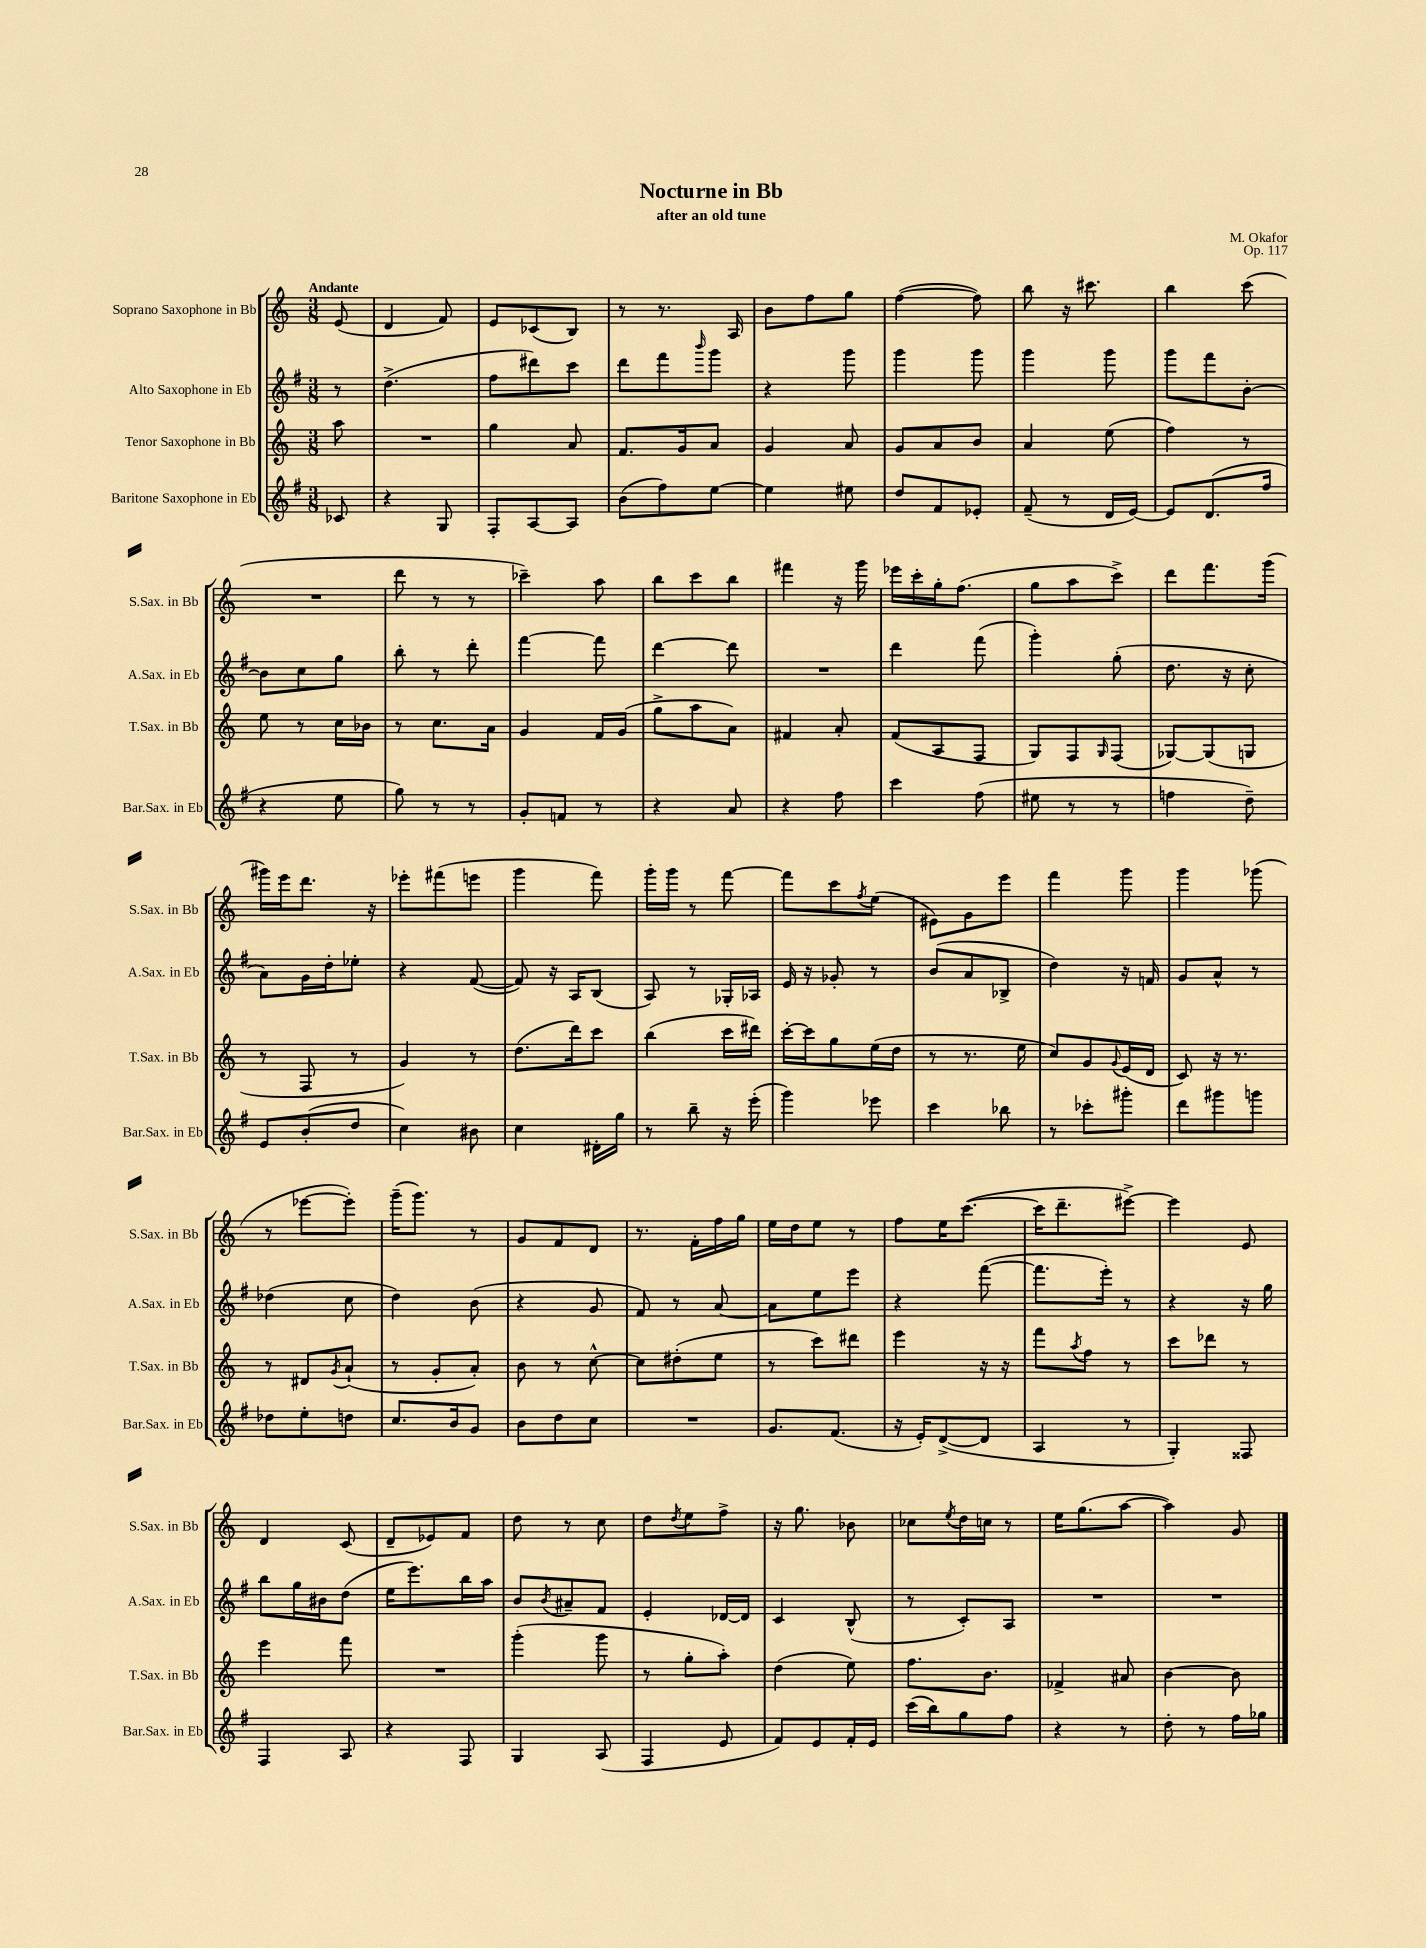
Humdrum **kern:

**kern	**kern	**kern	**kern
*part4	*part3	*part2	*part1
*staff4	*staff3	*staff2	*staff1
*I"Baritone Saxophone in Eb	*I"Tenor Saxophone in Bb	*I"Alto Saxophone in Eb	*I"Soprano Saxophone in Bb
*I'Bar.Sax. in Eb	*I'T.Sax. in Bb	*I'A.Sax. in Eb	*I'S.Sax. in Bb
*clefG2	*clefG2	*clefG2	*clefG2
*k[f#]	*k[]	*k[f#]	*k[]
*M3/8	*M3/8	*M3/8	*M3/8
=	=	=	=
!	!	!	!LO:TX:a:B:t=Andante
8c-X/	8aa\	8r	(8e/
=1	=1	=1	=1
4r	4.r	(4.dd^\	4d/
8G/	.	.	8f/)
=2	=2	=2	=2
8F#'/L	4gg\	8ff#\L	8e/L
[8A/	.	8ddd#X\)	(8c-X/
8A/J]	8a/	8ccc\J	8B/J)
=3	=3	=3	=3
(8b\L	8.f/L	8ddd\L	8r
8ff#\)	.	8fff#\	8.r
.	16g/k	.	.
.	.	16qqbbb/	.
[8ee\J	8a/J	8ggg\J	.
.	.	.	16A/
=4	=4	=4	=4
4ee\]	4g/	4r	8b\L
.	.	.	8ff\
8ee#X\	8a/	8ggg\	8gg\J
=5	=5	=5	=5
8dd/L	8g/L	4ggg\	([4ff\
8f#/	8a/	.	.
8e-X'/J	8b/J	8ggg\	8ff\])
=6	=6	=6	=6
(8f#~/	4a/	4ggg\	8bb\
8r	.	.	16r
.	.	.	8.ccc#X\
16d/LL	(8ee\	8ggg\	.
[16e/JJ)	.	.	.
=7	=7	=7	=7
8e/L]	4ff\)	8ggg\L	4bb\
(8.d/	.	8fff#\	.
.	8r	[8b'\J	(8ccc\
16ff#/Jk	.	.	.
!!LO:LB:g=z
=8	=8	=8	=8
4r	8ee\	8b\L]	4.r
.	8r	8cc\	.
8ee\	16cc\LL	8gg\J	.
.	16b-X\JJ	.	.
=9	=9	=9	=9
8gg\)	8r	8bb'\	8ddd\
8r	8.cc\L	8r	8r
8r	.	8ddd'\	8r
.	16a\Jk	.	.
=10	=10	=10	=10
8g'/L	4g/	[4fff#\	4ccc-X~\)
8fn/J	.	.	.
8r	16f/LL	8fff#\]	8aa\
.	(16g/JJ	.	.
=11	=11	=11	=11
4r	8gg^\L	[4ddd\	8bb\L
.	8aa\	.	8ccc\
8a/	8a\J)	8ddd\]	8bb\J
=12	=12	=12	=12
4r	4f#X/	4.r	4fff#X\
8ff#\	8a'/	.	16r
.	.	.	16ggg\
=13	=13	=13	=13
4ccc\	(8f/L	4ddd\	16eee-X\LL
.	.	.	16ccc'\
.	8A/	.	16gg'\J
.	.	.	(8.ff\J
(8ff#\	8F/J	(8fff#\	.
=14	=14	=14	=14
8ee#X\	8G/L)	4ggg'\)	8gg\L
8r	8F/	.	8aa\
.	16qqG/	.	.
8r	(8F/J	(8gg'\	8ccc^\J)
=15	=15	=15	=15
4ffn\	[8G-X/L)	8.dd\	8ddd\L
.	(8G-/]	.	8.fff\
.	.	16r	.
8dd~\)	8Gn/J	8cc'\	.
.	.	.	(16ggg\Jk
!!LO:LB:g=z
=16	=16	=16	=16
8e/L	8r	8a\L)	16ggg#X\LL)
.	.	.	16eee\J
(8b'/	8F/	16g\L	8.ddd\J
.	.	16dd'\J	.
8dd/J	8r	8ee-X'\J	.
.	.	.	16r
=17	=17	=17	=17
4cc\)	4g/)	4r	8eee-X'\L
.	.	.	(8fff#X\
8b#X\	8r	([8f#/	8eeen\J
=18	=18	=18	=18
4cc\	(8.dd\L	8f#/])	4ggg\
.	.	16r	.
.	16ddd\k)	16A/KL	.
16d#X'\LL	8ccc\J	(8B/J	8fff\)
16gg\JJ	.	.	.
=19	=19	=19	=19
8r	(4bb\	8A/)	16ggg'\LL
.	.	.	16ggg\JJ
8bb~\	.	8r	8r
16r	16ccc\LL	16G-X'/LL	[8fff\
(16eee'\	16ddd#X\JJ)	16A-X/JJ	.
=20	=20	=20	=20
4ggg\)	[16ccc'\LL	16e/	8fff\L]
.	16ccc\J]	16r	.
.	8gg\	8g-X'/	8ccc\
.	.	.	8qff/
8eee-X\	(16ee\L	8r	(8ee\J
.	16dd\JJ	.	.
=21	=21	=21	=21
4ccc\	8r	(8b/L	8e#X\L)
.	8.r	8a/	8g\
8bb-X\	.	8B-X^/J	8eee\J
.	16ee\	.	.
=22	=22	=22	=22
8r	8cc/L)	4dd\)	4fff\
8ccc-X'\L	8g/	.	.
.	8qqg/	.	.
8ggg#X'\J	(16e/L	16r	8ggg\
.	16d/JJ	16fn/	.
=23	=23	=23	=23
8ddd\L	8c/)	8g/L	4ggg\
8ggg#X\	16r	8a^^/J	.
.	8.r	.	.
8gggn\J	.	8r	(8ggg-X\
!!LO:LB:g=z
=24	=24	=24	=24
8dd-X\L	8r	(4dd-X\	8r
8ee'\	8d#X/L	.	[8eee-X\L
.	8qg/	.	.
8ddn\J	(8a`/J	8cc\	8eee-'\J])
=25	=25	=25	=25
8.cc/L	8r	4dd\)	(16ggg~\KL
.	.	.	8.ggg\J)
.	8g'/L	.	.
16b/k	.	.	.
8g/J	8a'/J)	(8b\	8r
=26	=26	=26	=26
8b\L	8b\	4r	8g/L
8dd\	8r	.	8f/
8cc\J	[8cc^^\	8g/	8d/J
=27	=27	=27	=27
4.r	8cc\L]	8f#/)	8.r
.	(8dd#X'\	8r	.
.	.	.	16f'\LL
.	8ee\J	[8a/	16ff\
.	.	.	16gg\JJ
=28	=28	=28	=28
8.g/L	8r	8a\L]	16ee\LL
.	.	.	16dd\J
.	8ccc\L)	8ee\	8ee\J
(8.f#/J	.	.	.
.	8ddd#X\J	8eee\J	8r
=29	=29	=29	=29
16r	4eee\	4r	8ff\L
16e'/KL)	.	.	.
([8d^/	.	.	16ee\K
.	.	.	([8.ccc\J
8d/J]	16r	([8fff#\	.
.	16r	.	.
=30	=30	=30	=30
4A/	8fff\L	8.fff#\L]	16ccc\KL]
.	.	.	8.ddd~\
.	8qaa/	.	.
.	8ff\J	.	.
.	.	16eee'\Jk)	.
8r	8r	8r	[8eee#X^\J)
=31	=31	=31	=31
4G'/)	8ccc\L	4r	4eee#\]
.	8ddd-X\J	.	.
8F##X/	8r	16r	8e/
.	.	16gg\	.
!!LO:LB:g=z
=32	=32	=32	=32
4F#/	4eee\	8bb\L	4d/
.	.	16gg\L	.
.	.	16b#X\J	.
8A/	8fff\	(8dd\J	(8c/
=33	=33	=33	=33
4r	4.r	16ee\KL	8d~/L
.	.	8.eee\)	.
.	.	.	8e-X/)
8F#/	.	16bb\L	8f/J
.	.	16aa\JJ	.
=34	=34	=34	=34
4G/	(4ggg'\	8b/L	8dd\
.	.	8qb/	.
.	.	8a#X~/	8r
(8A/	8ggg\	8f#/J	8cc\
=35	=35	=35	=35
4F#/	8r	4e'/	8dd\L
.	.	.	8qdd/
.	8gg'\L	.	8ee\
8e/	8aa'\J)	[16d-X/LL	8ff^\J
.	.	16d-/JJ]	.
=36	=36	=36	=36
8f#/L)	(4dd\	4c/	16r
.	.	.	8.gg\
8e/	.	.	.
16f#'/L	8ee\)	(8B^^/	8b-X\
16e/JJ	.	.	.
=37	=37	=37	=37
(16ccc\LL	8.ff\L	8r	8cc-X\L
16bb\J)	.	.	.
.	.	.	8qee/
8gg\	.	8c'/L)	16dd\L
.	8.b\J	.	16ccn\JJ
8ff#\J	.	8A/J	8r
=38	=38	=38	=38
4r	4f-X^/	4.r	16ee\KL
.	.	.	(8.gg\
8r	8a#X/	.	[8aa\J
=39	=39	=39	=39
8dd'\	[4b\	4.r	4aa\])
8r	.	.	.
16ff#\LL	8b\]	.	8g/
16gg-X\JJ	.	.	.
==	==	==	==
*-	*-	*-	*-
